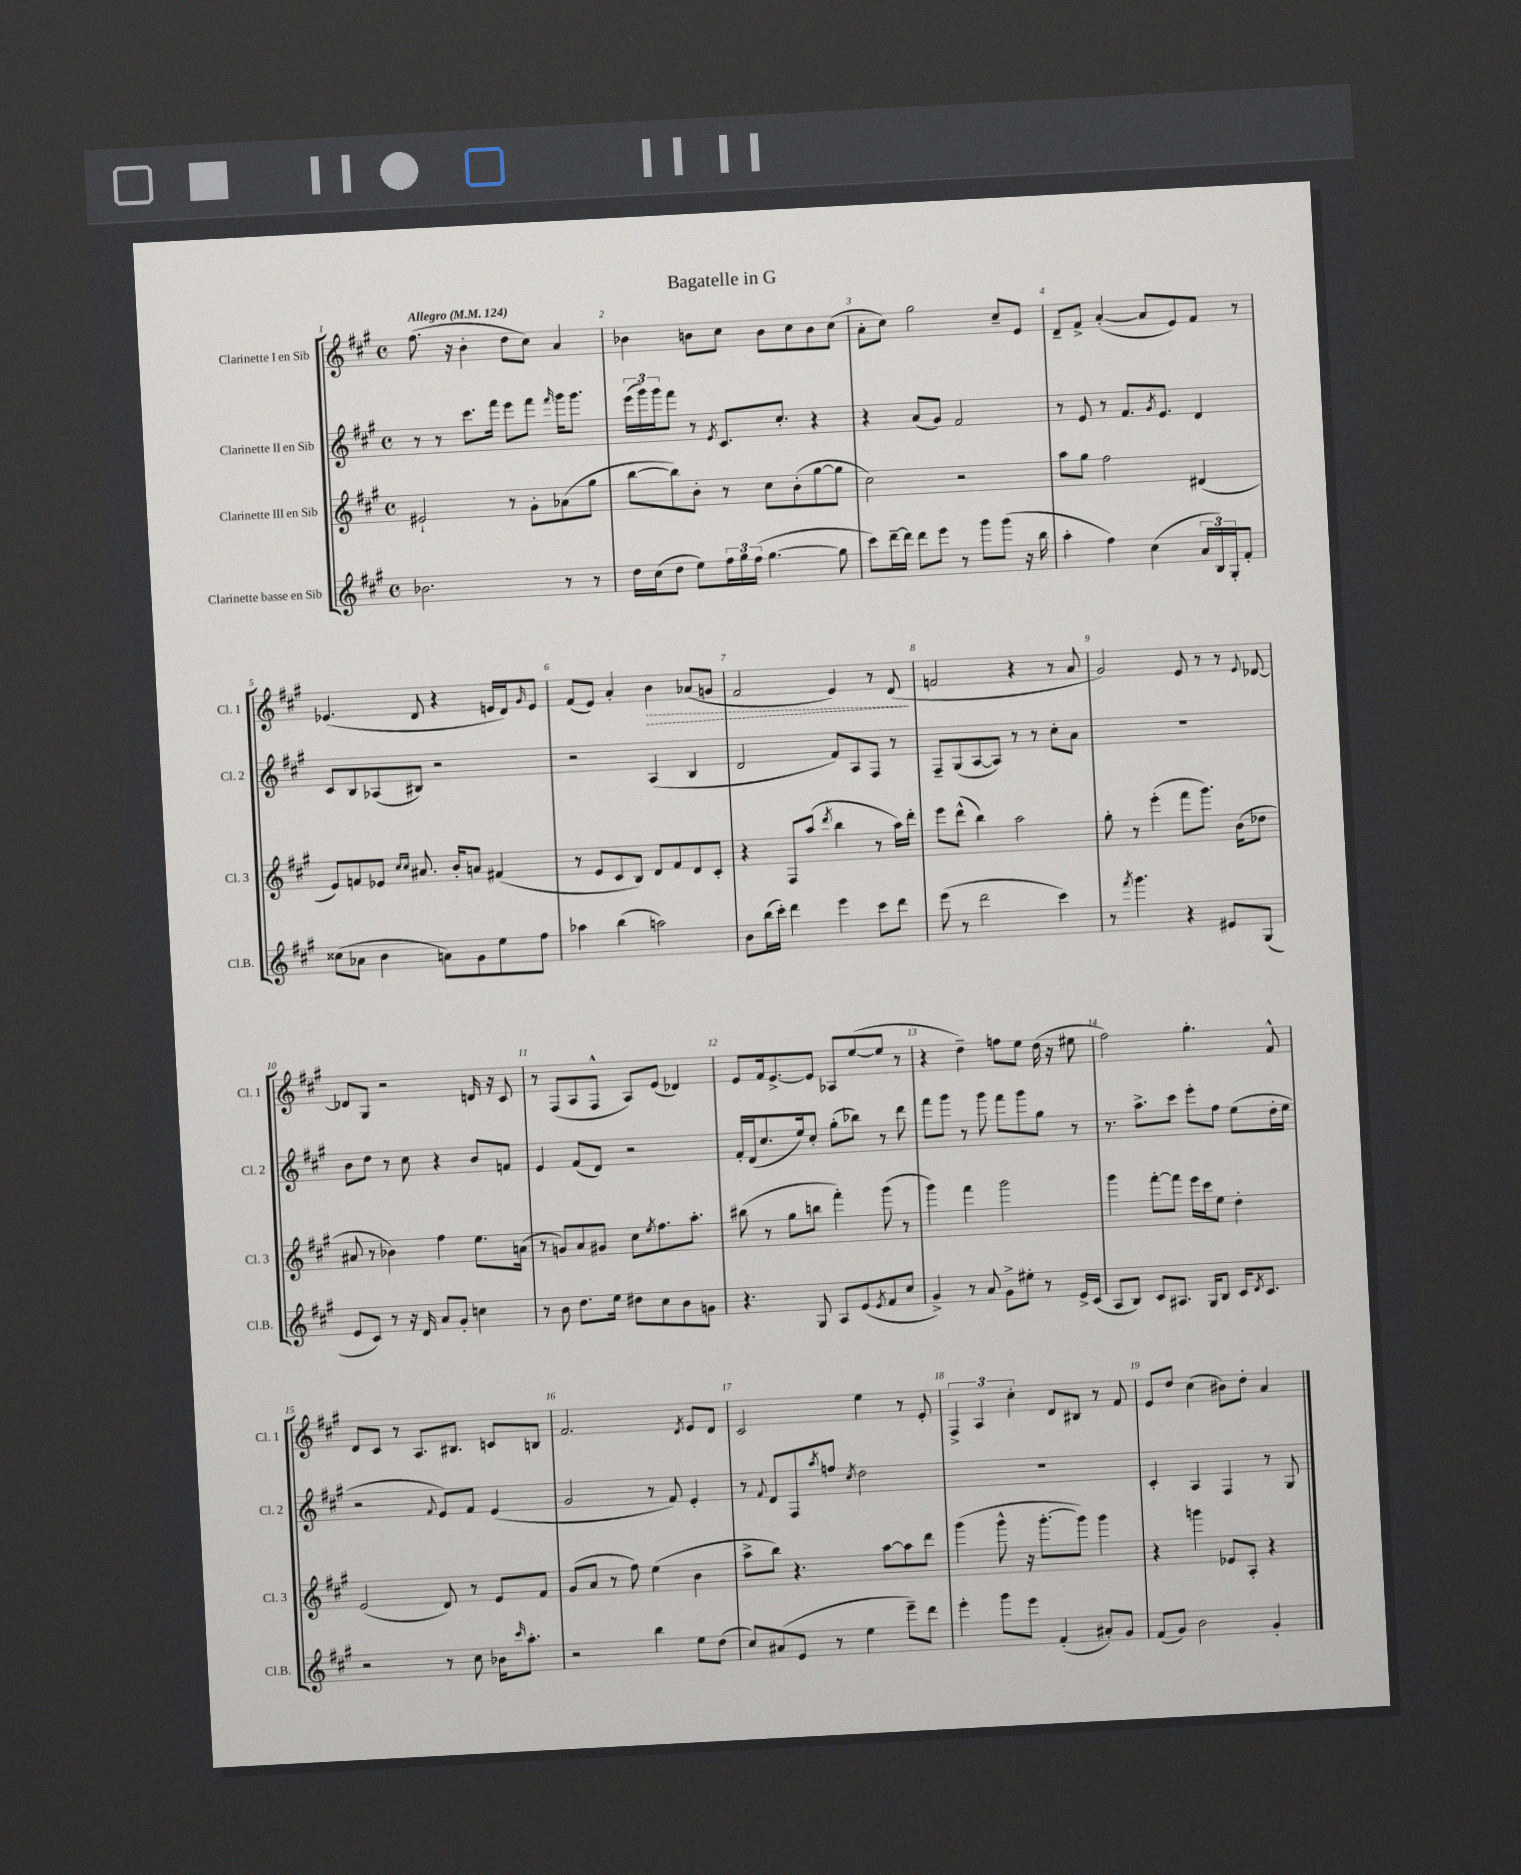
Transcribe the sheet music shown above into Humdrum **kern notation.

**kern	**kern	**kern	**kern
*staff4	*staff3	*staff2	*staff1
*clefG2	*clefG2	*clefG2	*clefG2
*k[f#c#g#]	*k[f#c#g#]	*k[f#c#g#]	*k[f#c#g#]
*M4/4	*M4/4	*M4/4	*M4/4
*met(c)	*met(c)	*met(c)	*met(c)
*MM124	*MM124	*MM124	*MM124
2.b-\	2e#`/	8r	(8.ff#\
.	.	8r	.
.	.	.	16r
.	.	8.ccc#\L	4b'\
.	.	16fff#\Jk	.
.	8r	8eee\L	8dd\L
.	8g#'\L	8fff#\J	8cc#\J)
.	.	16qqfff#/	.
8r	(8a-\	16ggg#\LK	4a/
.	.	8.ggg#\J	.
8r	8gg#\J	.	.
=	=	=	=
16dd\LL	[8bb\L	(24eee\LL	4b-\
.	.	24ggg#\)	.
(16cc#\J	.	.	.
.	.	24ggg#\J	.
8dd\J	8bb\])	8fff#\J	.
8ee\L)	8b'\J	8r	8b\L
.	.	8qe/	.
24ff#\L	8r	8.c#/L	8cc#\J
24gg#\	.	.	.
(24ff#\JJ	.	.	.
[4.gg#\	8cc#\L	.	8b\L
.	.	8.cc#'/J	.
.	(8b'\	.	8cc#\
.	[8gg#\	4r	8b\
8gg#\]	8gg#\]J	.	(8cc#\J
=	=	=	=
8ccc#\L)	2cc#\)	4r	8a'\L
[16ddd~\L	.	.	8cc#\J)
16ddd\]JJ	.	.	.
8ddd\L	.	(8a/L	2gg#\
8eee\J	.	8g#/J)	.
8r	2r	2f#/	.
8ggg#\L	.	.	.
(8ggg#\J	.	.	8cc#~/L
16r	.	.	8e/J
16bb\	.	.	.
=	=	=	=
4aa'\	8aa\L	8r	8d~/L
.	8gg#\J	8e/	8f#^/J
4ff#\)	2ff#\	8r	([4a'/
.	.	8.f#/L	.
(4cc#\	.	.	8a/]L
.	.	8qg#/	.
.	.	8.e/J	.
.	.	.	8e/)
24a/LL	(4d#/	4d/	8f#/J
24B/)	.	.	.
24G#'/J	.	.	.
8f#'/J	.	.	8r
=	=	=	=
(8cc##\L	8e/L)	8c#/L	(4.e-/
8a-\J	8f/	8B/	.
4b\	8e-/J	(8A-/	.
.	16qqcc#/LL	.	.
.	16qqcc#/JJ	.	.
.	8.a#/	8B#/J)	8d/
8a\L)	.	2r	4r
.	16b'/LK	.	.
8g#\	8a/J	.	.
8ee\	(4f#/	.	16e/LL
.	.	.	16d/J)
.	.	.	16qqg#/
8ff#\J	.	.	8e/J
=	=	=	=
4aa-\	8r	2r	(8f#/L
.	8e/L	.	8e/J)
(4bb\	8c#/	.	4a'/
.	8B/J)	.	.
2aa\)	8d/L	(4A/	4b\
.	8f#/	.	.
.	8d/	4B/	(8a-/L
.	8c#'/J	.	8g/J
=	=	=	=
8b\L	4r	2d/	2f#/
(16bb\L	.	.	.
16ccc#'\JJ)	.	.	.
4ddd\	8F#/L	.	.
.	(8aa/J	.	.
.	8qddd/	.	.
4eee\	4bb\	8f#/L)	4e/)
.	.	8A/	.
8ccc#\L	8r	8F#/J	8r
8ddd\J	16aa\LL)	8r	(8d/
.	16ddd'\JJ	.	.
=	=	=	=
(8eee\	8eee\L	8F#~/L	2f/
8r	(8ddd^^\J	(8G#/	.
2ddd\	4bb\)	[8A/	.
.	.	8A/]J)	.
.	2aa\	8r	4r
.	.	8r	.
4ccc#\)	.	8cc#'\L	8r
.	.	8a\J	8a/
=	=	=	=
8r	8gg#'\	1r	2g#/)
8qfff#/	.	.	.
4.ggg#\	8r	.	.
.	(4eee'\	.	.
4r	8fff#\L	.	8e/
.	8.ggg#\J)	.	8r
8e#/L	.	.	8r
.	(16b\LK	.	.
.	.	.	8qqe/
(8G#/J	8dd-\J	.	[8d-/
=	=	=	=
8e/L	8a#/	8b\L	8d-/]L
8c#/J)	8r	8dd\J	8G#/J
8r	4b-\)	8r	2r
16r	.	8cc#\	.
16d/	.	.	.
8a/L	4ff#\	4r	.
8g#'/J	.	.	.
4cc\	8.ee\L	8b/L	16d/
.	.	.	16r
.	.	8f/J	8c#/
.	(16a\Jk	.	.
=	=	=	=
8r	8r	4e/	8r
8b\	8g/L)	.	(8F#/L
8.dd\L	8a/	(8f#/L	8A/
.	8g#/J	8d/J)	8F#^^/J
16ee\Jk	.	.	.
8dd#\L	8cc#\L	2r	8A/L)
.	8qee/	.	.
8cc#\	8.ff#\	.	(8e/J
8b\	.	.	4d-/)
.	8.aa'\J	.	.
8g\J	.	.	.
=	=	=	=
4.r	(8bb#\	16f#'/LL	8e/L
.	.	(16d/J	.
.	8r	8.cc#/	16f#/k
.	.	.	[8.e^/
.	8gg#\L	.	.
.	.	16ee/k)	.
8G#/	8bb\J	8cc#'/J	8e/]J
8A/L	4fff#'\)	(8gg#'\L	8A-/L
(8e/	.	8bb-\J)	([8ee/
8qe/	.	.	.
8f#/	(8ggg#\	8r	8ee/]J
8cc#/J	8r	8ddd\	8r
=	=	=	=
4g#^/)	4ggg#\)	8fff#\L	4r
.	.	8ggg#\J	.
8r	4fff#\	8r	4dd~\)
8a/	.	8ggg#\	.
8g#^\L	2ggg#\	8fff#\L	8ff\L
8ee#'\J	.	8ggg#\	8ee\J
8r	.	8gg#\J	(16dd\
.	.	.	16r
16e^/LL	.	8r	8ee#\
(16c#/JJ	.	.	.
=	=	=	=
8A/L	4ggg#\	8.r	2ff#\)
8B/J)	.	.	.
.	.	8.aa^\L	.
8c#/L	[8fff#'\L	.	.
8.A#/J	8fff#\]J	8ccc#\J	.
.	16eee\LL	8eee'\L	4.gg#'\
16G#/LK	16ccc#\J	.	.
8B/J	8ee\J	8ff#\J	.
16c#/LK	4dd'\	(8ee\L	.
8qd/	.	.	.
8.c#/J	.	.	.
.	.	16dd'\L	8f#^^/
.	.	16ee\JJ	.
=	=	=	=
2r	(2e/	2r	8d/L
.	.	.	8c#/J
.	.	.	8r
.	.	.	8.A/L
.	.	8qqf#/	.
8r	8d/)	8e/L)	.
.	.	.	8.B#/J
8cc#\	8r	8f#/J	.
16b-\LK	8e/L	(4e/	8c/L
16qqccc#/	.	.	.
8.aa'\J	.	.	.
.	8f#/J	.	8B/J
=	=	=	=
2r	(8g#/L	2g#/	2.f#/
.	8a/J	.	.
.	8r	.	.
.	8ff#\)	.	.
4bb\	(4ee\	8r	.
.	.	8f#/)	.
.	.	.	8qd/
8ee\L	4b\	4e'/	8e/L
(8dd\J	.	.	8d/J
=	=	=	=
8cc#/L)	8aa^\L	8r	2c#/
.	.	8qqf#/	.
(8a#/	8bb\J)	8d/L	.
8e/J	4.r	8F#/	.
.	.	8qaa/	.
8r	.	8ff/J	.
.	.	8qcc#/	.
4ee\	.	2dd\	4ee\
.	[8aa\L	.	.
8eee~\L)	8aa\]	.	8r
8ddd\J	8ddd\J	.	8e'/
=	=	=	=
4eee'\	(4ggg#\	1r	6F#^/
.	.	.	6A/
8ggg#\L	8ggg#^^\	.	.
.	.	.	6cc#'\
8eee\J	16r	.	.
.	[8.ggg#'\L	.	.
(4f#'/	.	.	8d/L
.	8ggg#\]J)	.	8B#/J
8a#'/L)	4ggg#\	.	8r
8g#/J	.	.	8f#/
=	=	=	=
(8f#/L	4r	4c#'/	8e/L
8g#/J)	.	.	8dd/J
2b\	4ggg\	4A/	(4cc#\
.	8e-/L	4F#/	8b#\L)
.	8A'/J	.	8dd'\J
4g#'/	4r	8r	4a/
.	.	8G#/	.
==	==	==	==
*-	*-	*-	*-
